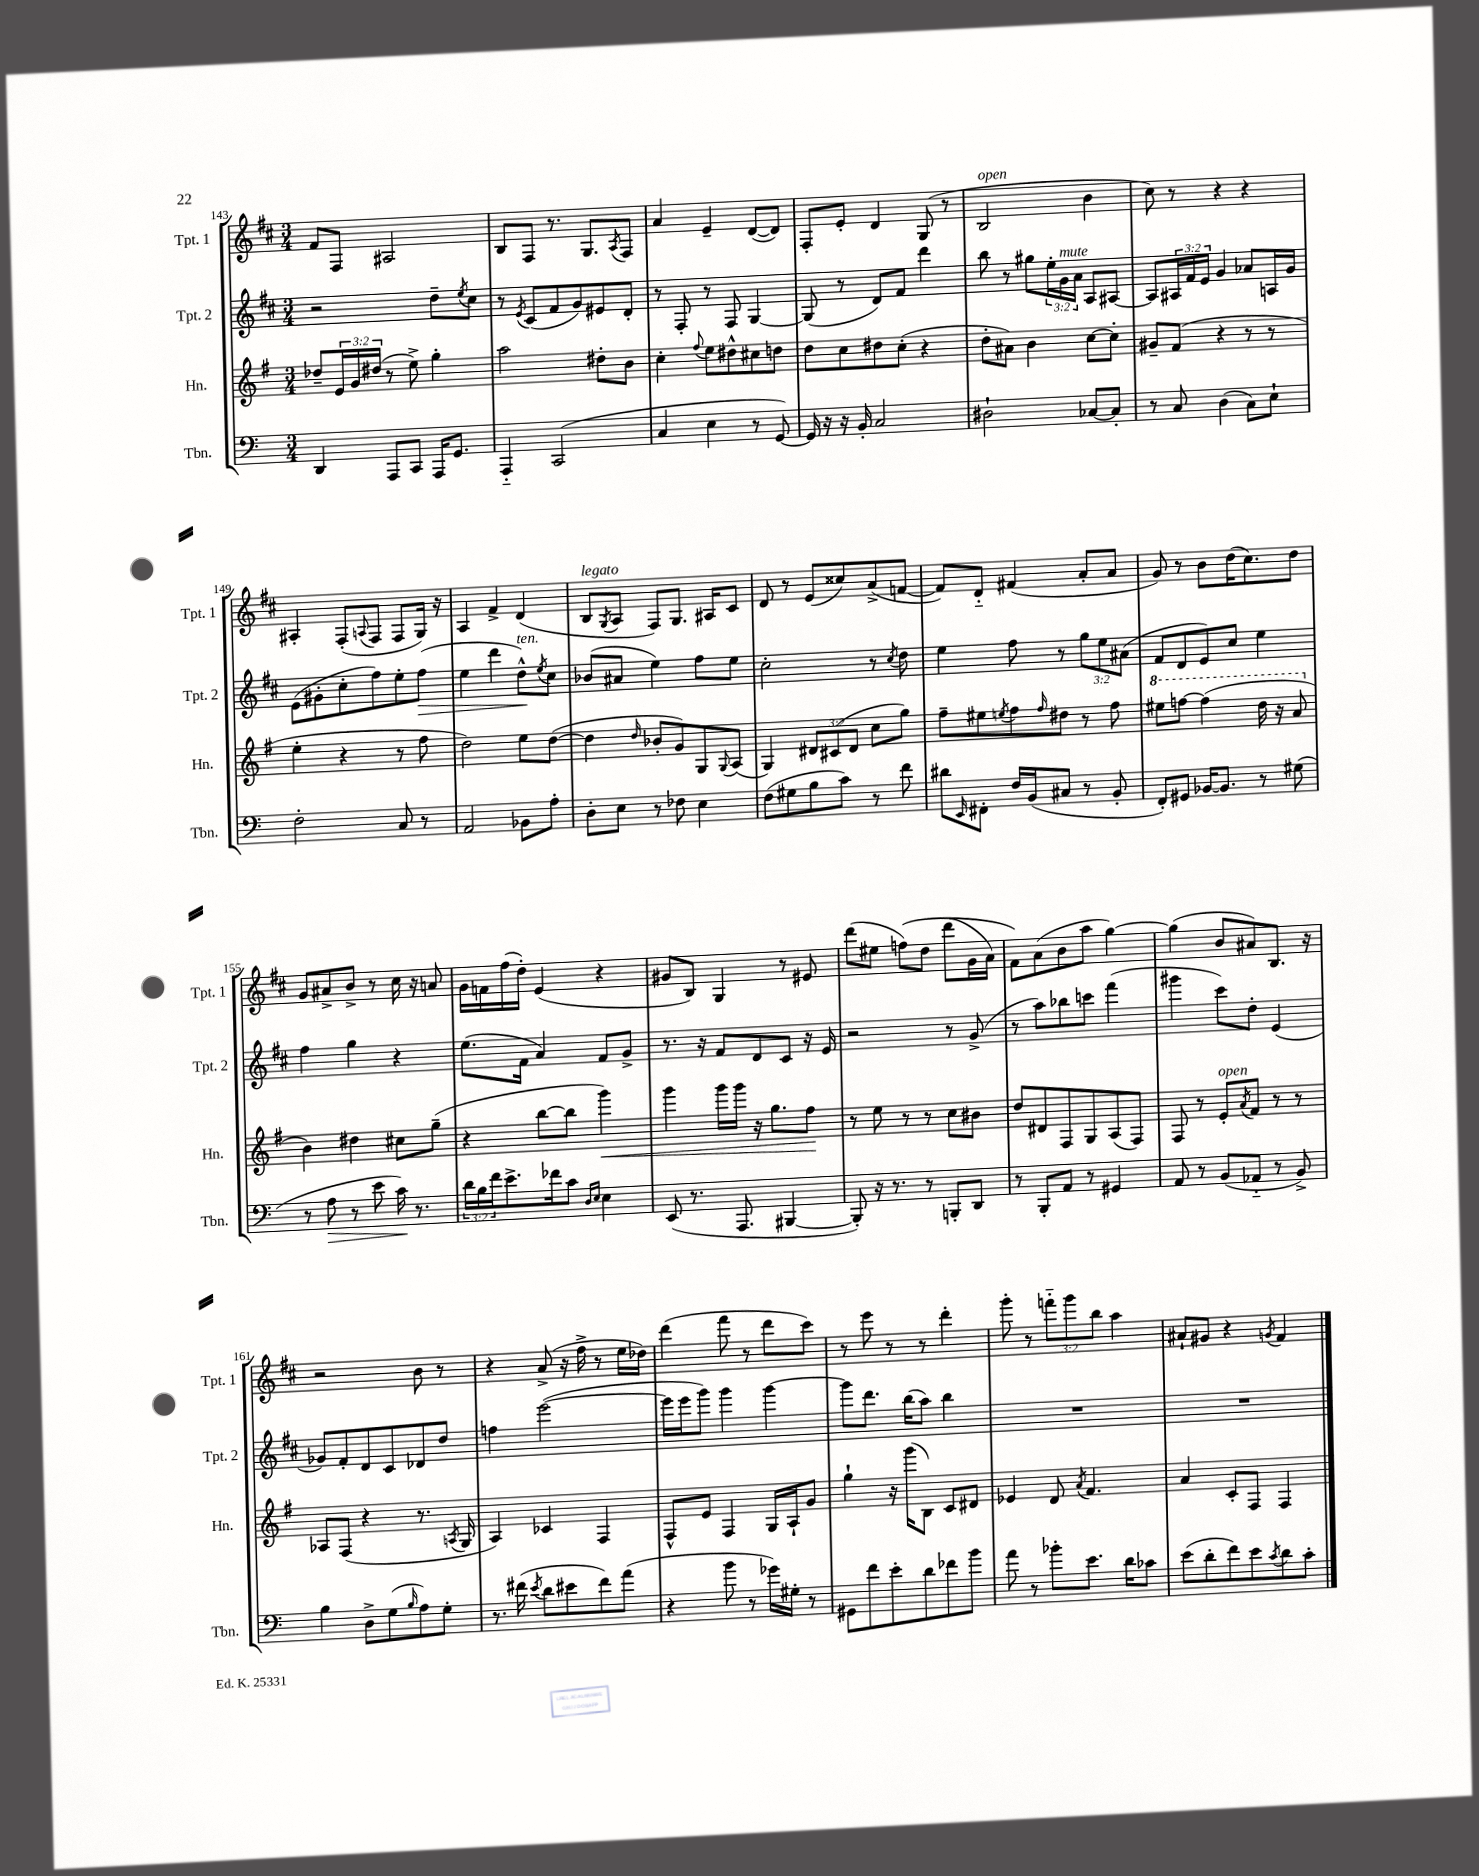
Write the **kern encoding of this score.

**kern	**dynam	**kern	**dynam	**kern	**dynam	**kern
*part4	*part4	*part3	*part3	*part2	*part2	*part1
*staff4	*staff4	*staff3	*staff3	*staff2	*staff2	*staff1
*I"Tbn.	*	*I"Hn.	*	*I"Tpt. 2	*	*I"Tpt. 1
*I'Tbn.	*	*I'Hn.	*	*I'Tpt. 2	*	*I'Tpt. 1
*clefF4	*	*clefG2	*	*clefG2	*	*clefG2
*k[]	*	*k[f#]	*	*k[f#c#]	*	*k[f#c#]
*M3/4	*	*M3/4	*	*M3/4	*	*M3/4
=143	=143	=143	=143	=143	=143	=143
4DD/	.	8dd-X~/L	.	2r	.	8f#/L
.	.	24e/L	.	.	.	8F#/J
.	.	24g/	.	.	.	.
.	.	(24dd#X/JJ	.	.	.	.
8AAA/L	.	8r	.	.	.	2A#X/
8CC/J	.	8ee^\)	.	.	.	.
16AAA/KL	.	4gg'\	.	8dd~\L	.	.
8.GG/J	.	.	.	.	.	.
.	.	.	.	8qee/	.	.
.	.	.	.	8cc#\J	.	.
=144	=144	=144	=144	=144	=144	=144
4AAA/	.	2aa\	.	8r	.	8B/L
.	.	.	.	8qe/	.	.
.	.	.	.	(8c#/L	.	8F#/J
(2CC/	.	.	.	8f#/	.	8.r
.	.	.	.	8g/)	.	.
.	.	.	.	.	.	8.G/L
.	.	8dd#X'\L	.	8e#X/	.	.
.	.	.	.	.	.	8qA/
.	.	8b\J	.	8d'/J	.	8F#/J
=145	=145	=145	=145	=145	=145	=145
4C/	.	4cc'\	.	8r	.	4a/
.	.	.	.	8F#'/	.	.
.	.	8qqff#/	.	.	.	.
4E\	.	8ee\L	.	8r	.	4e~/
.	.	8dd#X^^\	.	8F#/	.	.
8r	.	8cc#X\	.	[4G/	.	([8d/L
[8GG/)	.	8ddn\J	.	.	.	8d/J])
=146	=146	=146	=146	=146	=146	=146
16GG/]	.	8dd\L	.	(8G/]	.	8F#'/L
16r	.	.	.	.	.	.
16r	.	8cc\	.	8r	.	8e'/J
16BB'/	.	.	.	.	.	.
2C/	.	8dd#X\	.	8d/L)	.	4d/
.	.	(8cc'\J	.	8f#/J	.	.
.	.	4r	.	4ddd\	.	(8G/
.	.	.	.	.	.	8r
=147	=147	=147	=147	=147	=147	=147
!	!	!	!	!	!	!LO:TX:a:i:t=open
2D#X`\	.	8dd'\L	.	8bb\	.	2B/
.	.	8a#X\J)	.	8r	.	.
.	.	4b\	.	8gg#X\L	.	.
.	.	.	.	24ee'\L	.	.
!	!	!	!	!LO:TX:a:i:t=mute	!	!
.	.	.	.	24g\	.	.
.	.	.	.	24a\JJ	.	.
[8C-X/L	.	[8cc\L	.	8A/L	.	4b\
8C-'/J]	.	8cc'\J]	.	[8A#X/J	.	.
=148	=148	=148	=148	=148	=148	=148
8r	.	8g#X~/L	.	8A#/L]	.	8cc#\)
8C/	.	(8f#/J	.	24A#X/L	.	8r
.	.	.	.	24f#/	.	.
.	.	.	.	24e/JJ	.	.
(4D\	.	4r	.	4g/	.	4r
8C\L)	.	8r	.	8a-X/L	.	4r
8E`\J	.	8r	.	16An/L	.	.
.	.	.	.	16g/JJ	.	.
!!LO:LB:g=z
=149	=149	=149	=149	=149	=149	=149
2F'\	.	4ee'\	.	(8e\L	.	4A#X'/
.	.	.	.	8g#X'\	.	.
.	.	4r	.	8cc#'\	.	(8F#'/L
.	.	.	.	.	.	8qqAn/
.	.	.	.	8ff#\)	.	8F#/J
8C/	.	8r	.	8ee'\	.	8F#/L
!	!	!	!	!	!LO:HP:b	!
8r	.	8ff#\	.	(8ff#\J	>	16G/Jk)
.	.	.	.	.	.	16r
=150	=150	=150	=150	=150	=150	=150
2AA/	.	2dd\)	.	4ee\	.	4A/
.	.	.	.	4ddd\	.	4f#^/
!	!	!	!	!LO:TX:a:i:t=ten.	!	!
8BB-X\L	.	8ee\L	.	8dd^^\L)	.	(4d/
.	.	.	.	8qee/	.	.
8A'\J	.	([8dd\J	.	8cc#\J	]	.
=151	=151	=151	=151	=151	=151	=151
!	!	!	!	!	!	!LO:TX:a:i:t=legato
8D'\L	.	4dd\]	.	(8b-X/L	.	8B/L
.	.	.	.	.	.	8qG/
8E\J	.	.	.	8a#X/J	.	8A/J
.	.	16qqdd/	.	.	.	.
8r	.	8b-X'/L	.	4ee\)	.	8F#/L)
8F-X\	.	8g/)	.	.	.	8.G/J
4E\	.	8G/	.	8ff#\L	.	.
.	.	.	.	.	.	16A#X/KL
.	.	8qqG/	.	.	.	.
.	.	(8A/J	.	8ee\J	.	8c#/J
=152	=152	=152	=152	=152	=152	=152
(8F\L	.	4G/)	.	2cc#'\	.	8d/
8G#X\	.	.	.	.	.	8r
8B\	.	12d#X/L	.	.	.	(8e/L
.	.	(12c#X/	.	.	.	.
8c\J)	.	.	.	.	.	8cc##X/)
.	.	12d#/J	.	.	.	.
8r	.	8cc\L	.	8r	.	(8a^/
.	.	.	.	8qcc#/	.	.
8f\	.	8gg\J)	.	8dd\	.	[8fn/J
=153	=153	=153	=153	=153	=153	=153
8d#X\L	.	8ff#~\L	.	4ee\	.	8f/L])
16qqEE/	.	.	.	.	.	.
8FF#X'\J	.	8ee#X\	.	.	.	8d/J
.	.	8qeen/	.	.	.	.
16F/LL	.	8ff#\	.	8ff#\	.	(4f#X/
(16BB/J	.	.	.	.	.	.
.	.	16qqff#/	.	.	.	.
8C#X/J	.	8dd#X\J	.	8r	.	.
8r	.	8r	.	12gg\L	.	8a'/L
.	.	.	.	12ee\	.	.
8BB'/	.	8ff#\	.	.	.	8a/J
.	.	.	.	(12a#X\J	.	.
=154	=154	=154	=154	=154	=154	=154
*	*	*8va	*	*	*	*
8FF'/L)	.	8eee#X\L	.	8f#/L	.	8g/)
8GG#X/J	.	[8fffn\J	.	8d/	.	8r
[16BB-X/KL	.	(4fff\]	.	8e/)	.	8b\L
8.BB-/J]	.	.	.	.	.	.
.	.	.	.	8cc#/J	.	(16dd\K
.	.	.	.	.	.	8.cc#\)
8r	.	16ddd\	.	4ee\	.	.
.	.	16r	.	.	.	.
(8G#X\	.	8aa/	.	.	.	8dd\J
!!LO:LB:g=z
=155	=155	=155	=155	=155	=155	=155
*	*	*X8va	*	*	*	*
8r	.	4b\)	.	4ff#\	.	8g/L
!	!LO:HP:b	!	!	!	!	!
8A\	>	.	.	.	.	8a#X^/
8r	.	4dd#X\	.	4gg\	.	8b^/J
8e\	.	.	.	.	.	8r
16c\)	.	8cc#X\L	.	4r	.	16cc#\
8.r	]	.	.	.	.	16r
.	.	(8gg~\J	.	.	.	8an/
=156	=156	=156	=156	=156	=156	=156
24d\LL	.	4r	.	(8.ee\L	.	16g\LL
24B\	.	.	.	.	.	.
.	.	.	.	.	.	16fn\
24f\J	.	.	.	.	.	.
8.e^\	.	.	.	.	.	(16ff#\
.	.	.	.	16f#\Jk	.	16dd'\JJ)
.	.	[8bb\L	.	4a/)	.	(4e/
16f-X\k	.	.	.	.	.	.
8c\J	.	8bb\J]	.	.	.	.
16qqD/LL	.	.	.	.	.	.
16qqE/JJ	.	.	.	.	.	.
!	!	!	!LO:HP:b	!	!	!
4E\	.	4ggg\)	<	8f#/L	.	4r
.	.	.	.	8g^/J	.	.
=157	=157	=157	=157	=157	=157	=157
(8EE/	.	4ggg\	.	8.r	.	8g#X/L
8.r	.	.	.	.	.	8B/J)
.	.	.	.	16r	.	.
.	.	16ggg\LL	.	8f#/L	.	4G/
8.AAA/	.	16ggg\JJ	.	.	.	.
.	.	16r	.	8d/	.	.
.	.	8.gg\L	.	.	.	.
[4BBB#X/	.	.	.	8c#/J	.	8r
.	.	8ff#\J	.	16r	.	8e#X/
.	.	.	.	16e/	.	.
.	.	.	[	.	.	.
=158	=158	=158	=158	=158	=158	=158
8BBB#'/])	.	8r	.	2r	.	(8ddd\L
16r	.	8ee\	.	.	.	8ee#X\J
8.r	.	.	.	.	.	.
.	.	8r	.	.	.	(8ffn\L)
8r	.	8r	.	.	.	8dd\J
8BBBn'/L	.	8cc\L	.	8r	.	(8ddd\L
8DD/J	.	8b#X\J	.	(8g^/	.	16g\L
.	.	.	.	.	.	16a\JJ)
=159	=159	=159	=159	=159	=159	=159
8r	.	8dd/L	.	8r	.	8f#\L)
8BBB'/L	.	8d#X/	.	8aa\L)	.	(8a\
8AA/J	.	8F#/	.	8bb-X\	.	8b\
8r	.	8G/	.	8cccn\J	.	8aa\J
4GG#X/	.	(8A/	.	(4fff#\	.	[4gg\)
.	.	8F#/J)	.	.	.	.
=160	=160	=160	=160	=160	=160	=160
8AA/	.	8F#/	.	4ggg#X\	.	(4gg\]
8r	.	8r	.	.	.	.
!	!	!LO:TX:a:i:t=open	!	!	!	!
(8BB/L	.	8e'/L	.	8ccc#\L)	.	8b/L
.	.	8qa/	.	.	.	.
8AA-X/J	.	8f#/J	.	8dd'\J	.	8a#X/)
8r	.	8r	.	(4e/	.	8.B/J
8BB^/)	.	8r	.	.	.	.
.	.	.	.	.	.	16r
!!LO:LB:g=z
=161	=161	=161	=161	=161	=161	=161
4B\	.	8A-X/L	.	8g-X/L)	.	2r
.	.	(8F#/J	.	8f#'/	.	.
8D^\L	.	4r	.	8d/	.	.
(8G\	.	.	.	8c#/	.	.
16qqB/	.	.	.	.	.	.
8A\)	.	8.r	.	8d-X/	.	8b\
8G'\J	.	.	.	8dd/J	.	8r
.	.	8qAn/	.	.	.	.
.	.	16G/	.	.	.	.
=162	=162	=162	=162	=162	=162	=162
8.r	.	4A/)	.	4ffn\	.	4r
(16f#X\	.	.	.	.	.	.
8qe/	.	.	.	.	.	.
8d\L	.	4c-X/	.	([2eee\	.	(8a^/
8e#X\	.	.	.	.	.	16r
.	.	.	.	.	.	16ff#^\
8f#\)	.	4F#/	.	.	.	8r
(8a\J	.	.	.	.	.	16ee\LL
.	.	.	.	.	.	16dd-X\JJ)
=163	=163	=163	=163	=163	=163	=163
4r	.	8F#^^/L	.	16eee\LL]	.	(4ddd\
.	.	.	.	16eee\J	.	.
.	.	8e/J	.	8ggg\J)	.	.
8b\	.	4F#/	.	4ggg\	.	8fff#\
8r	.	.	.	.	.	8r
16g-X\LL)	.	16G/LL	.	[4ggg\	.	8ddd\L
16G#X'\JJ	.	16A`/J	.	.	.	.
8r	.	8g/J	.	.	.	8ccc#\J)
=164	=164	=164	=164	=164	=164	=164
8GG#X\L	.	4gg`\	.	8ggg\L]	.	8r
8f\	.	.	.	8.ddd\J	.	8eee\
8e'\	.	16r	.	.	.	8r
.	.	(16ggg\KL	.	(16bb\KL	.	.
8d\	.	8B\J)	.	8aa\J)	.	8r
8f-X\	.	8c/L	.	4bb\	.	4ddd'\
8b\J	.	8d#X/J	.	.	.	.
=165	=165	=165	=165	=165	=165	=165
8a\	.	4e-X/	.	2.r	.	8ggg'\
8r	.	.	.	.	.	8r
8b-X'\L	.	8d/	.	.	.	12fffn\L
.	.	.	.	.	.	12ggg\
.	.	8qa/	.	.	.	.
8.e\J	.	4.f#/	.	.	.	.
.	.	.	.	.	.	12bb\J
.	.	.	.	.	.	4aa\
16d\KL	.	.	.	.	.	.
8c-X\J	.	.	.	.	.	.
=166	=166	=166	=166	=166	=166	=166
(8e\L	.	4a/	.	2.r	.	8a#X`/L
8d'\	.	.	.	.	.	8g#X/J
8f\)	.	8c'/L	.	.	.	4r
8e\	.	8F#/J	.	.	.	.
8qc/	.	.	.	.	.	8qgn/
8d\	.	4F#/	.	.	.	4f#/
8c'\J	.	.	.	.	.	.
==	==	==	==	==	==	==
*-	*-	*-	*-	*-	*-	*-
